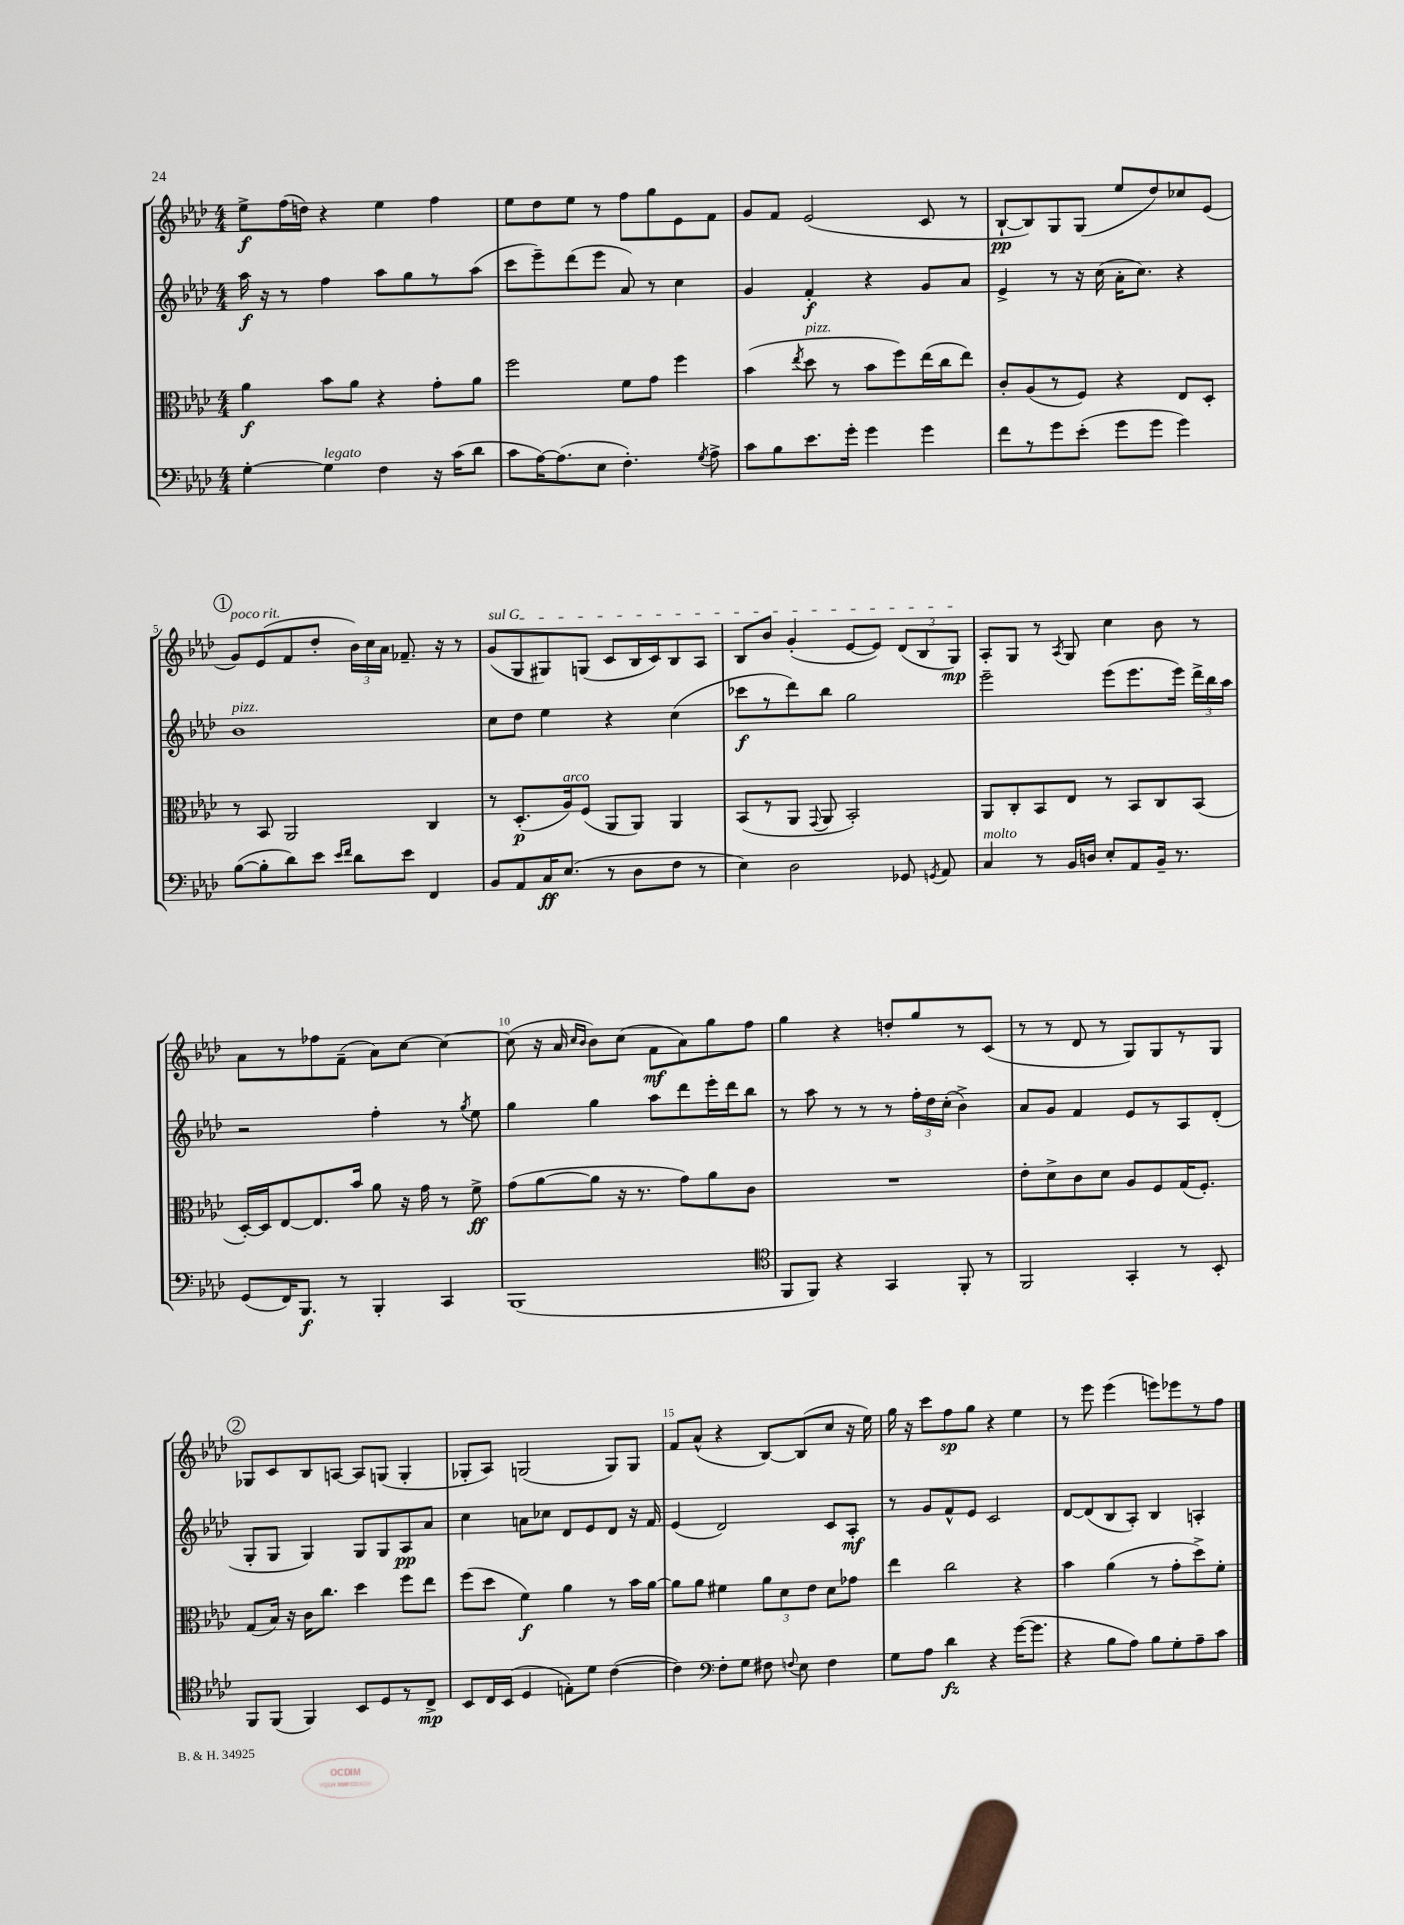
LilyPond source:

<<
\new StaffGroup <<
\new Staff = "s0" {
    \clef treble \key aes \major \numericTimeSignature \time 4/4
    \autoBeamOff ees''8[->\f f''16( d''16]) r4 ees''4 f''4 |
    ees''8[ des''8 ees''8] r8 f''8[ g''8 ees'8 f'8] |
    g'8[ f'8] ees'2( c'8 r8 |
    bes8[~-!\pp bes8) g8 g8]( ees''8[ des''8) ces''8 ees'8]( |
    \mark \markup { \circle "1" } g'8[^\markup { \italic "poco rit." }) ees'8( f'8 des''8]-. \tuplet 3/2 { bes'16[) c''16 aes'16] } fes'8.-- r16 r8 |
    \once \override TextSpanner.bound-details.left.text = \markup { \italic "sul G" } g'8[\startTextSpan( g8 gis8) g8]( c'8[ bes16 c'16) bes8 aes8] |
    bes8[ bes'8] g'4-.( ees'8[~ ees'8]) \tuplet 3/2 { des'8[( bes8 g8]\mp\stopTextSpan) } |
    aes8[-. g8] r8 \acciaccatura { aes8 } g8 c''4 bes'8 r8 |
    aes'8[ r8 fes''8 f'8]--( aes'8[) c''8]~ c''4~ |
    c''8( r16 aes'16 \grace { c''16[ bes'16] } bes'8[) c''8]( f'8[\mf aes'8) g''8 f''8] |
    g''4 r4 d''8[-. g''8 r8 c'8]( |
    r8 r8 des'8 r8 g8[) g8 r8 g8] |
    \mark \markup { \circle "2" } ges8[ c'8 bes8 a8]~ a8[ g8]( g4-. |
    ges8[-. aes8]) g2( g8[) g8] |
    f'8[ aes'8]-^( r4 bes8[~) bes8( c''8] r16 ees''16) |
    g''16 r16 c'''8[ f''8\sp g''8] r4 ees''4 |
    r8 ees'''8 ees'''4( e'''8[) ees'''8 r8 f''8] \bar "|." |
}
\new Staff = "s1" {
    \clef treble \key aes \major \numericTimeSignature \time 4/4
    \autoBeamOff aes''16\f r16 r8 f''4 aes''8[ g''8 r8 aes''8]( |
    c'''8[ ees'''8--) des'''8( ees'''8] aes'8) r8 c''4 |
    g'4 f'4-.\f r4 g'8[ aes'8] |
    ees'4-> r8 r16 c''16( aes'16[-. c''8.]) r4 |
    \mark \markup { \circle "1" } bes'1^\markup { \italic "pizz." } |
    c''8[ des''8] ees''4 r4 c''4( |
    ces'''8[\f r8 des'''8) bes''8] g''2 |
    ees'''2-- ees'''8[( ees'''8. ees'''16]) \tuplet 3/2 { des'''16[-> bes''16 aes''16] } |
    r2 f''4-. r8 \acciaccatura { g''8 } ees''8 |
    g''4 g''4 aes''8[ des'''8 ees'''16-. des'''16 bes''8] |
    r8 aes''8 r8 r8 r8 \tuplet 3/2 { f''16[-. des''16 c''16]-.( } bes'4->) |
    aes'8[ g'8] f'4 ees'8[ r8 aes8 des'8]-.( |
    \mark \markup { \circle "2" } g8[-. g8] g4) g8[ g8 aes8\pp aes'8] |
    c''4 a'8[ ces''8] des'8[ ees'8 des'8] r16 f'16 |
    ees'4( des'2) c'8[ aes8]-.\mf |
    r8 g'8[ f'8-^ ees'8] c'2 |
    des'8[~ des'8( bes8 aes8]-.) bes4 a4-. \bar "|." |
}
\new Staff = "s2" {
    \clef alto \key aes \major \numericTimeSignature \time 4/4
    \autoBeamOff aes'4\f bes'8[ aes'8] r4 g'8[-. aes'8] |
    f''2 f'8[ g'8] f''4 |
    bes'4( \acciaccatura { ees''8 } des''8^\markup { \italic "pizz." } r8 bes'8[ f''8) ees''16( c''16 ees''8]) |
    c'8[-. aes8( r8 f8]) r4 ees8[ des8]-. |
    \mark \markup { \circle "1" } r8 bes,8 aes,2 c4 |
    r8 des8.[-.\p( aes16^\markup { \italic "arco" }) f8]( aes,8[ aes,8]) aes,4 |
    bes,8[( r8 aes,8] \appoggiatura { g,8 } aes,8 bes,2-.) |
    aes,8[ c8-. bes,8 ees8] r8 bes,8[ c8 bes,8]( |
    des16[~-.) des16 ees8~ ees8. bes'16] aes'8 r16 g'16 r8 f'8->\ff |
    g'8[( aes'8~ aes'8] r16 r8. g'8[) aes'8 c'8] |
    R1 |
    ees'8[-. des'8-> c'8 des'8] aes8[ f8 g16( f8.]-.) |
    \mark \markup { \circle "2" } g8[( bes16]) r16 c'16[ c''8.] des''4 f''8[ ees''8] |
    f''8[( des''8] f'4\f) aes'4 r8 bes'16[ aes'16]~ |
    aes'8[ aes'8] fis'4 \tuplet 3/2 { aes'8[ des'8 ees'8] } des'8[ ges'8] |
    ees''4 c''2 r4 |
    bes'4 aes'4( r8 g'8[-. des''8->) f'8]-. \bar "|." |
}
\new Staff = "s3" {
    \clef bass \key aes \major \numericTimeSignature \time 4/4
    \autoBeamOff g4~-. g4^\markup { \italic "legato" } f4 r16 c'16[( des'8] |
    c'8[ aes16~) aes8.( ees8] f4.-.) \acciaccatura { g8 } aes8-> |
    c'8[ bes8 ees'8. g'16]-. g'4 g'4 |
    f'8[ r8 g'8 ees'8]-.( g'8[ g'8] g'4) |
    \mark \markup { \circle "1" } bes8[~( bes8-. des'8) ees'8] \grace { ees'16[ f'16] } des'8[ ees'8] f,4 |
    bes,8[ aes,8 c16\ff ees8.]( r8 des8[ f8] r8 |
    ees4) des2 ges,8 \acciaccatura { g,8 } aes,8 |
    c4^\markup { \italic "molto" } r8 bes,16[ d16] ees8[-. aes,8 bes,16]-- r8. |
    g,8[( f,16) bes,,8.]\f r8 bes,,4-. c,4 |
    bes,,1( |
    \clef tenor f,8[ f,8]) r4 g,4 f,8-. r8 |
    f,2 g,4-. r8 bes,8-. |
    \mark \markup { \circle "2" } f,8[ f,8]( f,4) bes,8[ des8 r8 c8]->\mp |
    bes,8[ c16 bes,16]( des4 e8[-.) des'8] c'4~( |
    c'4) \clef bass f8[-. g8] fis8 \appoggiatura { f8 } ees8 f4 |
    g8[ aes8] des'4\fz r4 g'16[~( g'8.] |
    r4 bes8[ aes8]) bes8[ g8-. aes8-- c'8] \bar "|." |
}
>>
>>
\layout { \context { \Score \override BarNumber.break-visibility = ##(#f #t #t) barNumberVisibility = #(every-nth-bar-number-visible 5) } }
